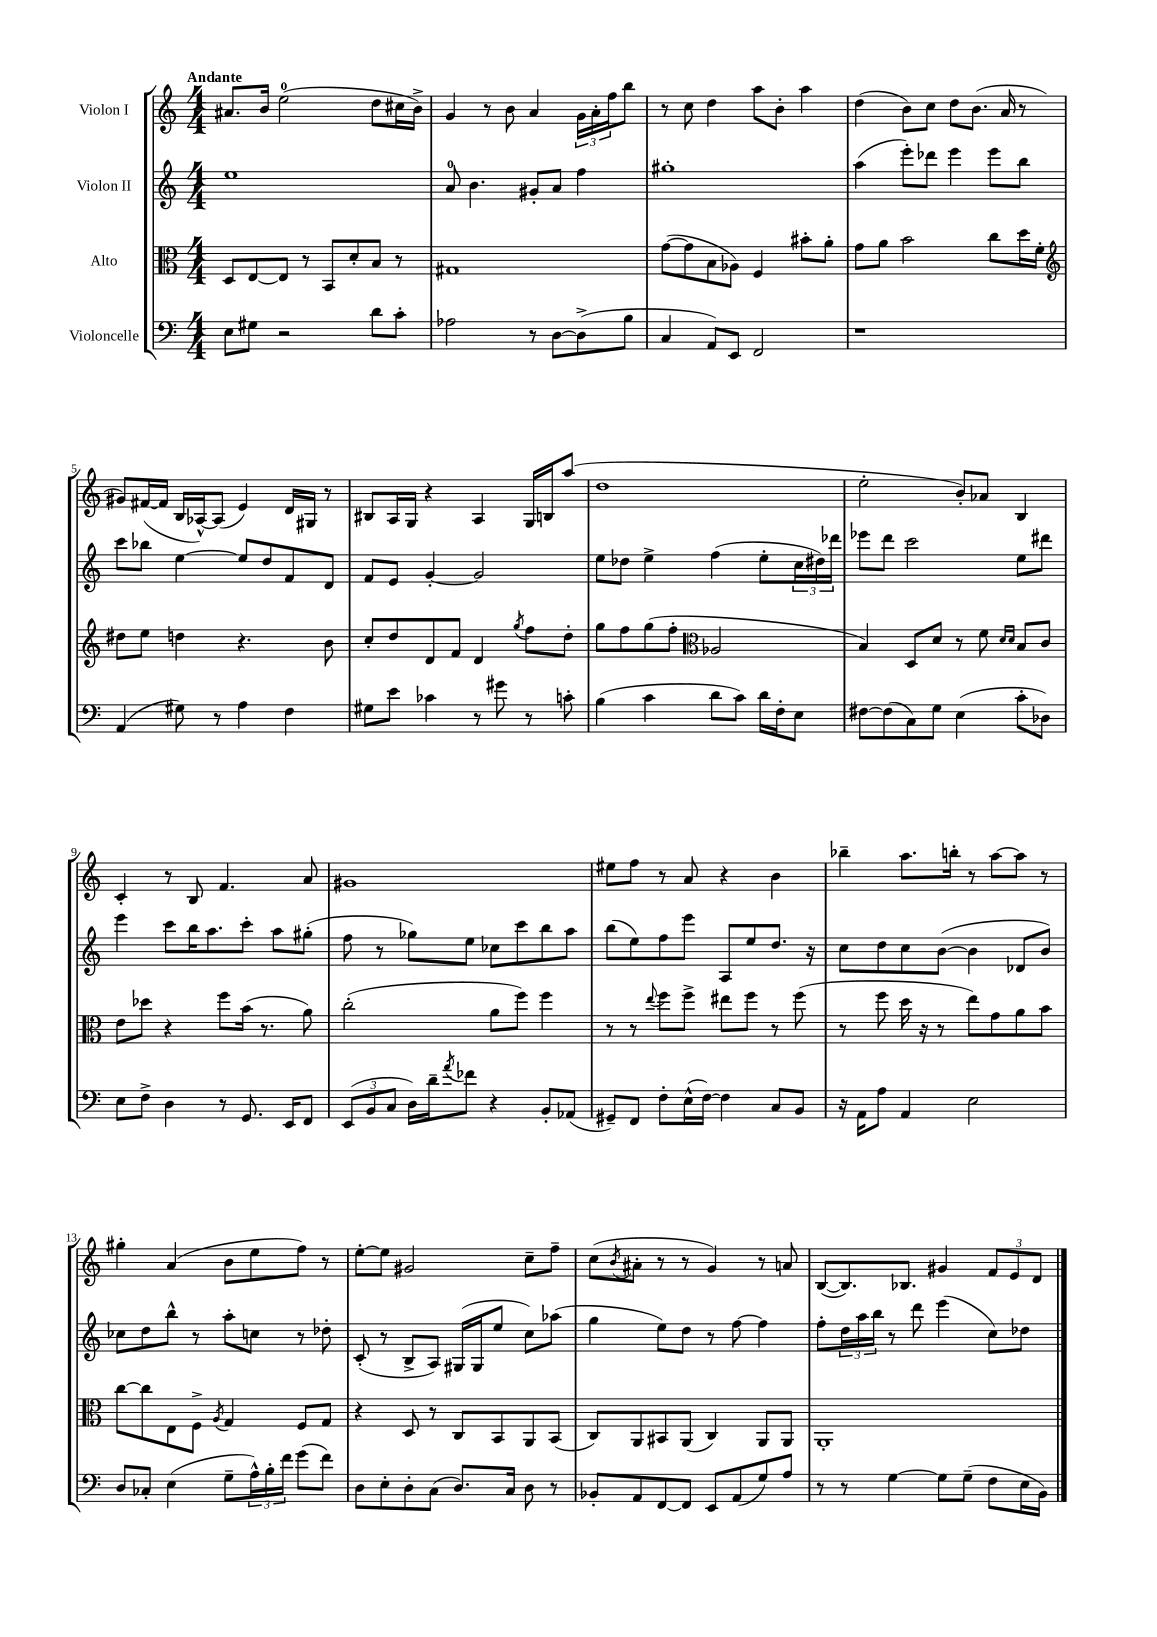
<<
\new StaffGroup <<
\new Staff = "s0" \with { instrumentName = "Violon I" } {
    \clef treble \key c \major \numericTimeSignature \time 4/4 \tempo "Andante"
    ais'8. b'16 e''2-0( d''8 cis''16 b'16->) |
    g'4 r8 b'8 a'4 \tuplet 3/2 { g'16 a'16-. f''16 } b''8 |
    r8 c''8 d''4 a''8 b'8-. a''4 |
    d''4( b'8) c''8 d''8 b'8.( a'16 r8 |
    gis'8) fis'16~( fis'16 b16 aes16~-^) aes8( e'4) d'16 gis16 r8 |
    bis8 a16 g16 r4 a4 g16 b16 a''8( |
    d''1 |
    e''2-. b'8-.) aes'8 b4 |
    c'4-. r8 b8 f'4. a'8 |
    gis'1 |
    eis''8 f''8 r8 a'8 r4 b'4 |
    bes''4-- a''8. b''16-. r8 a''8~ a''8 r8 |
    gis''4-. a'4( b'8 e''8 f''8) r8 |
    e''8~-. e''8 gis'2 c''8-- f''8-- |
    c''8( \acciaccatura { b'8 } ais'8-. r8 r8 g'4) r8 a'8 |
    b8~( b8.) bes8. gis'4 \tuplet 3/2 { f'8 e'8 d'8 } \bar "|." |
}
\new Staff = "s1" \with { instrumentName = "Violon II" } {
    \clef treble \key c \major \numericTimeSignature \time 4/4
    e''1 |
    a'8-0 b'4. gis'8-. a'8 f''4 |
    gis''1-. |
    a''4( e'''8-.) des'''8 e'''4 e'''8 b''8 |
    c'''8 bes''8 e''4~ e''8 d''8 f'8 d'8 |
    f'8 e'8 g'4~-. g'2 |
    e''8 des''8 e''4-> f''4( e''8-. \tuplet 3/2 { c''16 dis''16) des'''16 } |
    ees'''8 d'''8 c'''2 e''8 dis'''8 |
    e'''4 c'''8 b''16 a''8. c'''8-. a''8 gis''8-.( |
    f''8 r8 ges''8) e''8 ces''8 c'''8 b''8 a''8 |
    b''8( e''8) f''8 e'''8 a8 e''8 d''8. r16 |
    c''8 d''8 c''8 b'8~( b'4 des'8 b'8) |
    ces''8 d''8 b''8-^ r8 a''8-. c''8 r8 des''8-. |
    c'8-.( r8 b8-> a8) gis16( gis16 e''8 c''8) aes''8( |
    g''4 e''8) d''8 r8 f''8~ f''4 |
    f''8-. \tuplet 3/2 { d''16 a''16 b''16 } r8 d'''8 e'''4( c''8) des''8 \bar "|." |
}
\new Staff = "s2" \with { instrumentName = "Alto" } {
    \clef alto \key c \major \numericTimeSignature \time 4/4
    d8 e8~ e8 r8 b,8 d'8-. b8 r8 |
    gis1 |
    g'8~( g'8 b8 aes8) f4 bis'8-. a'8-. |
    g'8 a'8 b'2 c''8 d''16 f'16-. |
    \clef treble dis''8 e''8 d''4 r4. b'8 |
    c''8-. d''8 d'8 f'8 d'4 \acciaccatura { g''8 } f''8 d''8-. |
    g''8 f''8 g''8( f''8-. \clef alto aes2 |
    b4) d8 d'8 r8 f'8 \grace { d'16 d'16 } b8 c'8 |
    e'8 des''8 r4 f''8 b'16( r8. a'8) |
    c''2-.( a'8 f''8) f''4 |
    r8 r8 \appoggiatura { e''8 } f''8 f''8-> eis''8 f''8 r8 f''8( |
    r8 f''8 d''16 r16 r8 e''8) g'8 a'8 b'8 |
    c''8~ c''8 e8 f8-> \acciaccatura { a8 } g4 f8 g8 |
    r4 d8 r8 c8 b,8 a,8 b,8( |
    c8) a,8 bis,8 a,8( c4) a,8 a,8 |
    a,1-. \bar "|." |
}
\new Staff = "s3" \with { instrumentName = "Violoncelle" } {
    \clef bass \key c \major \numericTimeSignature \time 4/4
    e8 gis8 r2 d'8 c'8-. |
    aes2 r8 d8~ d8->( b8 |
    c4 a,8) e,8 f,2 |
    r1 |
    a,4( gis8) r8 a4 f4 |
    gis8 e'8 ces'4 r8 gis'8 r8 c'8-. |
    b4( c'4 d'8 c'8) d'16 f16-. e8 |
    fis8~ fis8( c8) g8 e4( c'8-. des8) |
    e8 f8-> d4 r8 g,8. e,16 f,8 |
    \tuplet 3/2 { e,8( b,8 c8 } d16) d'16-- \acciaccatura { a'8 } fes'8 r4 b,8-. aes,8( |
    gis,8--) f,8 f8-. e16-^( f16~) f4 c8 b,8 |
    r16 a,16 a8 a,4 e2 |
    d8 ces8-. e4( g8-- \tuplet 3/2 { a16-^) b16-. f'16 } g'8( f'8) |
    d8 e8-. d8-. c8( d8.) c16 d8 r8 |
    bes,8-. a,8 f,8~ f,8 e,8 a,8( g8) a8 |
    r8 r8 g4~ g8 g8--( f8 e16 b,16) \bar "|." |
}
>>
>>
